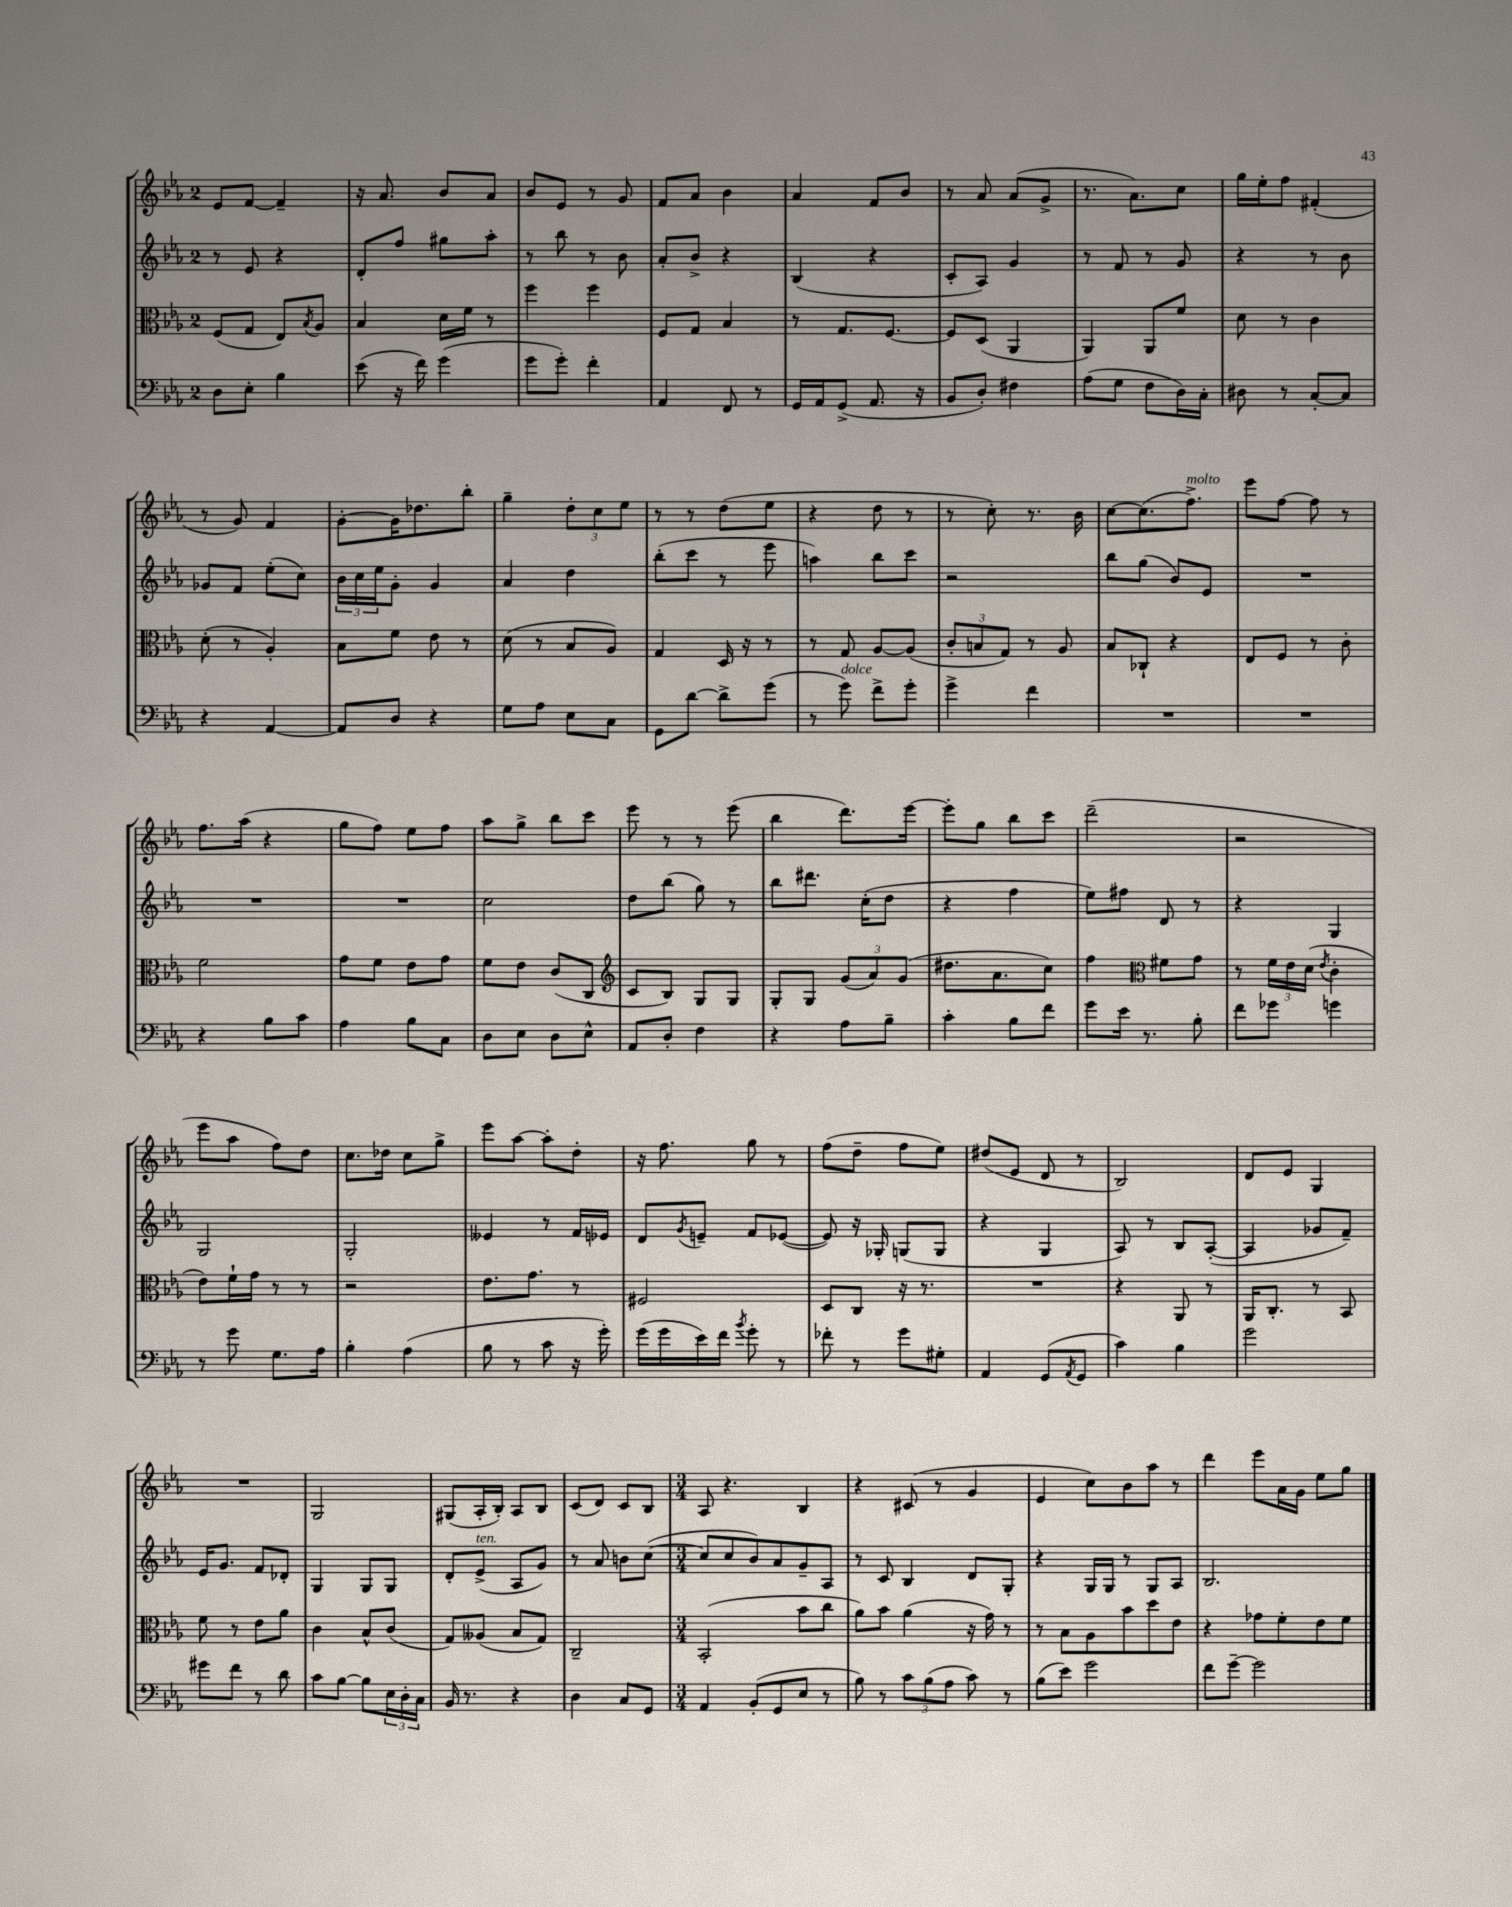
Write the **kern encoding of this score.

**kern	**kern	**kern	**kern
*staff4	*staff3	*staff2	*staff1
*clefF4	*clefC3	*clefG2	*clefG2
*k[b-e-a-]	*k[b-e-a-]	*k[b-e-a-]	*k[b-e-a-]
*M2/4	*M2/4	*M2/4	*M2/4
8D	(8F	8r	8e-
8E-'	8G	8e-	[8f
4B-	8E-)	4r	4f~]
.	8qB-	.	.
.	8A-	.	.
=	=	=	=
(8e-	4B-	8d'	16r
.	.	.	8.a-
16r	.	8ff	.
16f)	.	.	.
(4g	16d	8gg#	8b-
.	16f	.	.
.	8r	8aa-'	8a-
=	=	=	=
8g	4ff	8r	8b-
8g')	.	8bb-	8e-
4f'	4ff	8r	8r
.	.	8b-	8g
=	=	=	=
4AA-	8F	8a-'	8f
.	8G	8b-^	8a-
8FF	4B-	4r	4b-
8r	.	.	.
=	=	=	=
16GG	8r	(4B-	4a-
16AA-	.	.	.
(8GG^	8.G	.	.
8.AA-	.	4r	8f
.	[8.F	.	.
.	.	.	8b-
16r	.	.	.
=	=	=	=
8BB-	8F]	8c'	8r
8D')	(8D	8A-)	8a-
4F#	4AA-	4g	(8a-
.	.	.	8g^
=	=	=	=
(8A-	4AA-)	8r	8.r
8G	.	8f	.
.	.	.	8.a-)
8F	8AA-	8r	.
16D)	8f	8g	8cc
16C'	.	.	.
=	=	=	=
8D#	8d	4r	16gg
.	.	.	16ee-'
8r	8r	.	8ff
[8C'	4c	8r	(4f#'
8C]	.	8b-	.
=	=	=	=
4r	(8d'	8g-	8r
.	8r	8f	8g)
[4AA-	4A-')	(8ee-'	4f
.	.	8cc)	.
=	=	=	=
8AA-]	8B-	24b-	[8g'
.	.	24cc	.
.	.	24ee-	.
8D	8f	8g'	16g]
.	.	.	8.dd-
4r	8e-	4g	.
.	8r	.	8bb-'
=	=	=	=
8G	(8d	4a-	4gg~
8A-	8r	.	.
8E-	8B-	4dd	12dd'
.	.	.	12cc
8C	8A-)	.	.
.	.	.	12ee-
=	=	=	=
8GG	4G	(8bb-'	8r
[8d	.	8ccc	8r
8d^]	16D	8r	(8dd
.	16r	.	.
(8g	8r	8eee-	8ee-
=	=	=	=
8r	8r	4aa)	4r
8g)	8G	.	.
8f^	[8A-	8bb-	8dd
8g'	(8A-]	8ccc	8r
=	=	=	=
4g^	12c'	2r	8r
.	12B	.	.
.	.	.	8cc')
.	12G)	.	.
4f	8r	.	8.r
.	8A-	.	.
.	.	.	16b-
=	=	=	=
2r	8B-	8bb-	[8cc
.	8C-`	(8gg	(8.cc]
.	4r	8b-)	.
.	.	.	8.ff^)
.	.	8e-	.
=	=	=	=
2r	8E-	2r	8eee-
.	8F	.	[8ff
.	8r	.	8ff]
.	8c'	.	8r
=	=	=	=
4r	2f	2r	8.ff
.	.	.	(16aa-
8B-	.	.	4r
8c	.	.	.
=	=	=	=
4A-	8g	2r	8gg
.	8f	.	8ff)
8B-	8e-	.	8ee-
8C	8g	.	8ff
=	=	=	=
8D	8f	2cc	8aa-
8E-	8e-	.	8gg^
8D	(8c	.	8bb-
8E-^^	8C	.	8ccc
=	=	=	=
*	*clefG2	*	*
8AA-	8c	8dd	8eee-
8D'	8B-)	(8bb-	8r
4F	8G	8gg)	8r
.	8G	8r	(8eee-
=	=	=	=
4r	8G'	8bb-	4bb-
.	8G	8.ddd#	.
8A-	(12g	.	8.ddd)
.	.	(16cc'	.
.	12a-)	.	.
8B-~	.	8dd	.
.	(12g	.	.
.	.	.	[16eee-
=	=	=	=
4c'	8.dd#	4r	8eee-']
.	.	.	8gg
.	8.a-	.	.
8B-	.	4ff	8bb-
8f	8cc)	.	8ccc
=	=	=	=
8g	4ff	8ee-)	(2ddd~
16e-	.	8ff#	.
8.r	.	.	.
*	*clefC3	*	*
.	8f#	8d	.
8B-'	8g	8r	.
=	=	=	=
8f	8r	4r	2r
8g-	24f	.	.
.	24e-	.	.
.	(24d	.	.
.	8qe-	.	.
4g	4c'	4G	.
=	=	=	=
8r	8e-)	2G	8eee-
8g	16f`	.	8aa-
.	16g	.	.
8.G	8r	.	8ff)
.	8r	.	8dd
16A-	.	.	.
=	=	=	=
4B-'	2r	2G'	8.cc
.	.	.	16dd-
(4A-	.	.	8cc
.	.	.	8gg^
=	=	=	=
8B-	8.e-	4e--	8eee-
8r	.	.	[8aa-
.	8.g	.	.
8c	.	8r	8aa-']
16r	8r	16f	8dd'
16g')	.	16e-	.
=	=	=	=
(16g	2F#	8d	16r
16g	.	.	8.ff
.	.	8qg	.
16e-)	.	8e~	.
16f	.	.	.
8qb-	.	.	.
8g'	.	8f	8gg
8r	.	([8e-	8r
=	=	=	=
8f-'	8D	8e-])	(8ff
8r	8C	16r	8dd~
.	.	16G-'	.
8g	16r	(8G	8ff
.	8.r	.	.
8G#'	.	8G	8ee-)
=	=	=	=
4AA-	2r	4r	(8dd#
.	.	.	8e-
(8GG	.	4G	8d
8qAA-	.	.	.
8GG	.	.	8r
=	=	=	=
4c)	4r	8A-)	2B-)
.	.	8r	.
4B-	8AA-	8B-	.
.	8r	([8A-'	.
=	=	=	=
2g	16AA-	4A-]	8d
.	8.C'	.	.
.	.	.	8e-
.	8r	8g-	4G
.	8BB-	8f~)	.
=	=	=	=
8g#	8f	16e-	2r
.	.	8.g	.
8f	8r	.	.
8r	8e-	8f	.
8d	8a-	8d-'	.
=	=	=	=
8c	4c	4G	2G
[8B-	.	.	.
8B-]	8B-^^	8G	.
24E-	(8c	8G	.
24D'	.	.	.
24C	.	.	.
=	=	=	=
16BB-	8G)	8d'	(8G#
8.r	.	.	.
.	(8A--	(8e-^	16A-'
.	.	.	16B-')
4r	8B-	8A-	8A-
.	8G)	8g)	8B-
=	=	=	=
4D	2C~	8r	(8c
.	.	8a-	8d)
8C	.	8b	8c
8GG	.	([8cc	8B-
=	=	=	=
*M3/4	*M3/4	*M3/4	*M3/4
4AA-	(2BB-'	8cc]	8A-
.	.	8cc	4.r
(8BB-'	.	8b-)	.
8GG	.	8a-	.
8E-	8b-	8g~	4B-
8r	8cc	8A-	.
=	=	=	=
8B-)	8a-)	8r	4r
8r	8b-	8c	.
12c	(4a-	4B-	(8c#
(12B-	.	.	.
.	.	.	8r
12A-	.	.	.
8c)	16r	8d	4g
.	16g)	.	.
8r	8r	8G'	.
=	=	=	=
(8B-	8r	4r	4e-
8e-)	8B-	.	.
2g	8A-	16G	8cc)
.	.	16G	.
.	8b-	8r	8b-
.	8dd	8G	8aa-
.	8e-	8A-	8r
=	=	=	=
8f	4r	2.B-	4ddd
[8g~	.	.	.
2g]	8g-	.	8eee-
.	8f'	.	16a-
.	.	.	16g
.	8e-	.	8ee-
.	8f	.	8gg
==	==	==	==
*-	*-	*-	*-
